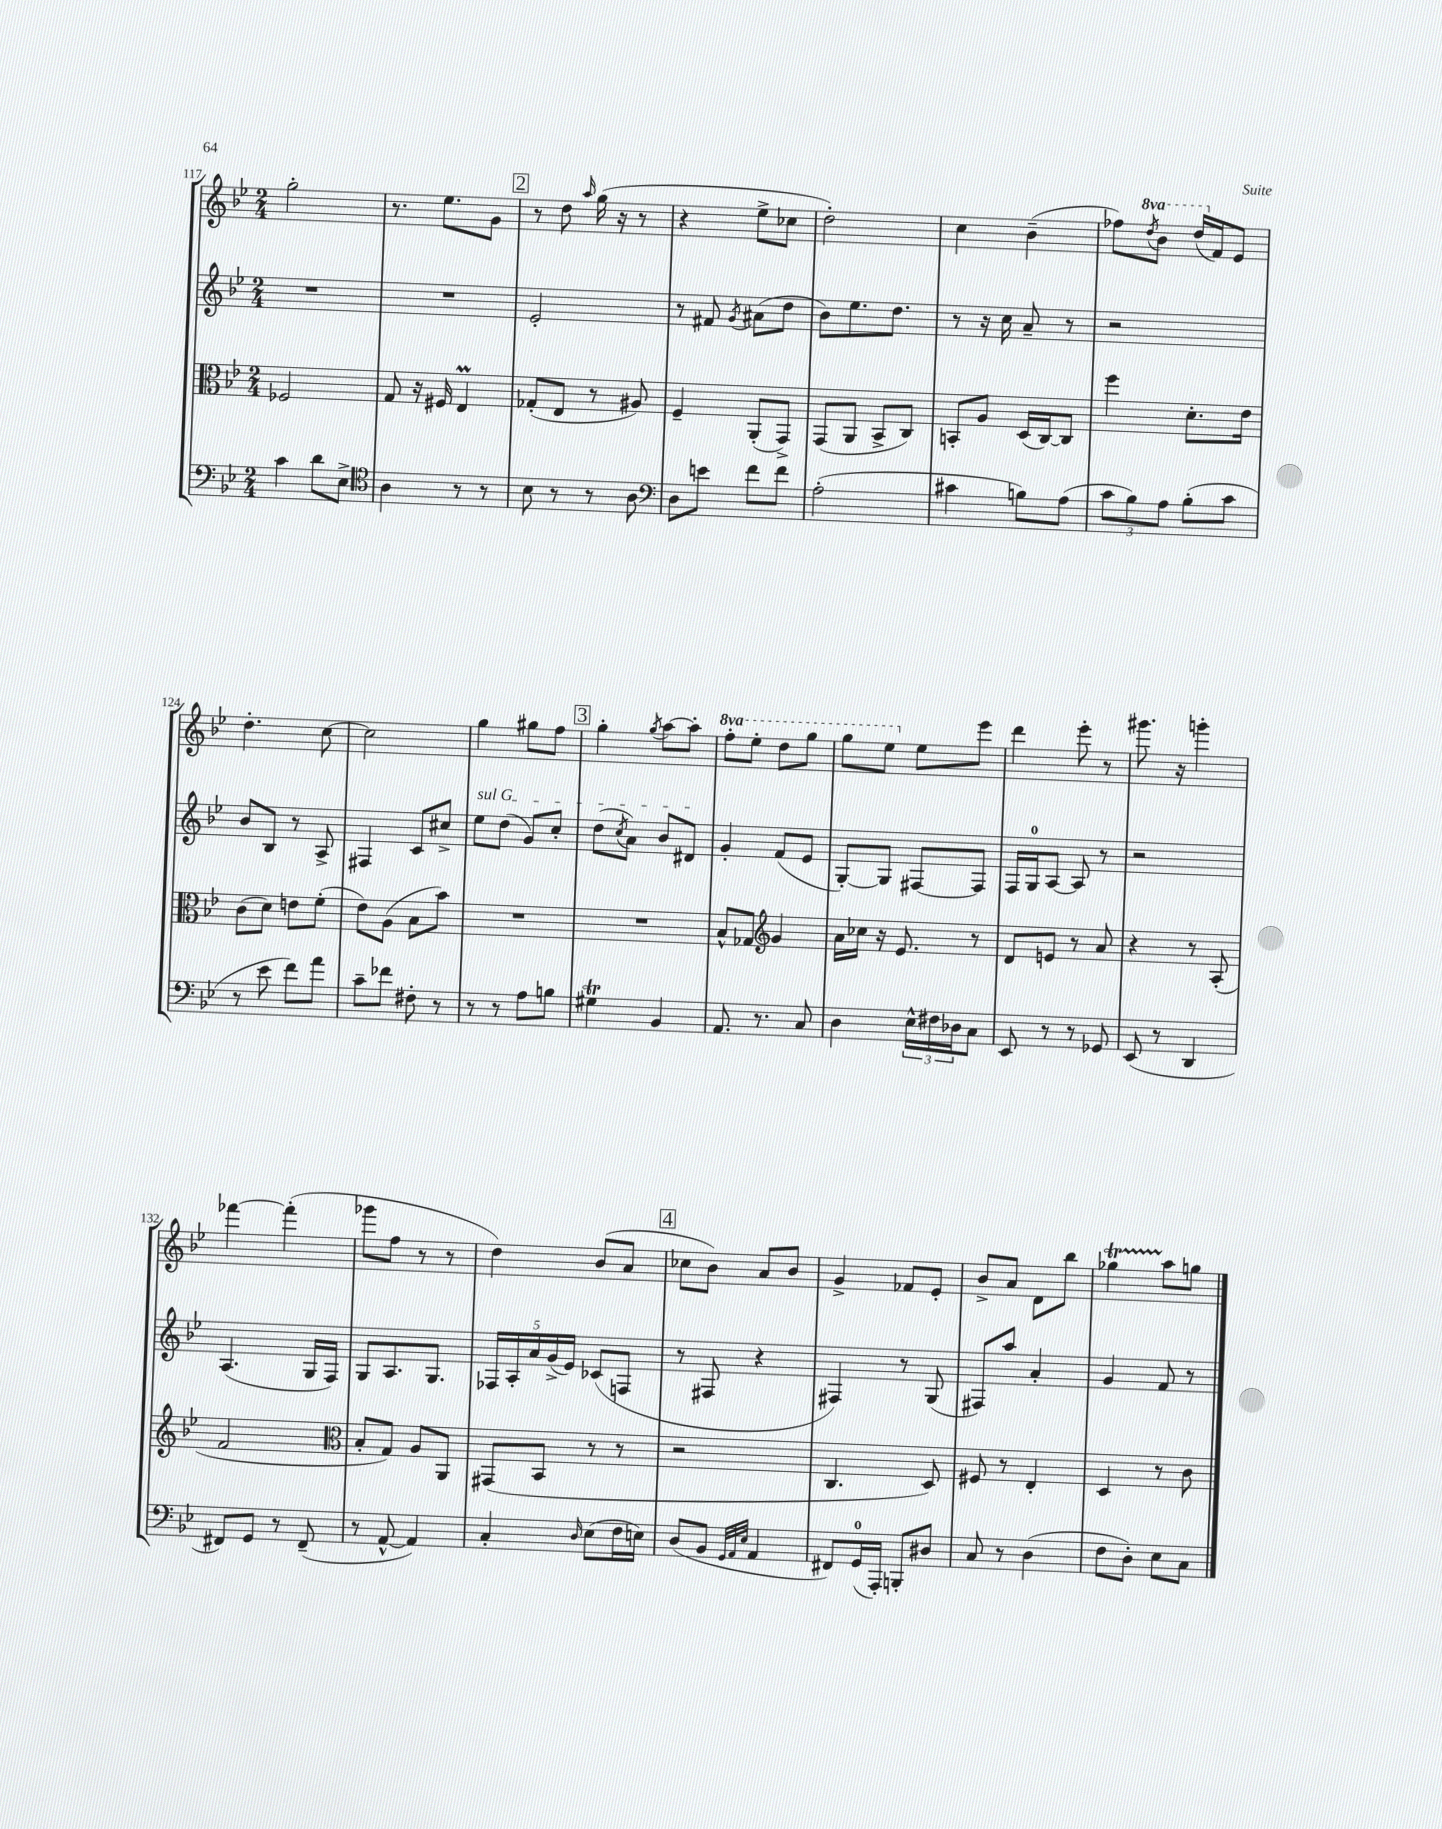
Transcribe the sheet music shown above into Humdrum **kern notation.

**kern	**kern	**kern	**kern
*staff4	*staff3	*staff2	*staff1
*clefF4	*clefC3	*clefG2	*clefG2
*k[b-e-]	*k[b-e-]	*k[b-e-]	*k[b-e-]
*M2/4	*M2/4	*M2/4	*M2/4
4c	2F-	2r	2gg'
8d	.	.	.
8E-^	.	.	.
=	=	=	=
*clefC4	*	*	*
4A	8G	2r	8.r
.	16r	.	.
.	16F#	.	8.ee-
8r	4E-	.	.
8r	.	.	8g
=	=	=	=
8B-	(8G-'	2e-'	8r
8r	8E-	.	8dd
.	.	.	16qqaa
8r	8r	.	(16gg
.	.	.	16r
8A	8A#)	.	8r
=	=	=	=
*clefF4	*	*	*
8D	4F~	8r	4r
8e	.	8f#	.
.	.	8qg	.
8f	(8AA'	(8a#	8ee-^
8f	8GG^)	8dd	8cc-
=	=	=	=
(2A'	(8GG	8b-)	2dd')
.	8AA	8.ee-	.
.	8BB-^	.	.
.	.	8.dd	.
.	8C)	.	.
=	=	=	=
4c#	8BB'	8r	4cc
.	8A	16r	.
.	.	16cc	.
8B)	(16D	8a~	(4b-~
.	[16C)	.	.
(8A	8C]	8r	.
=	=	=	=
12c	4ff	2r	8ff-)
12B-)	.	.	.
.	.	.	8qddd
.	.	.	8bb-
12A	.	.	.
(8B-'	8.d'	.	(16ddd
.	.	.	16f)
8c	.	.	8e-
.	16e-	.	.
=	=	=	=
8r	(8c	8b-	4.dd'
8e-	8d)	8B-	.
8f)	8e	8r	.
8a	(8f'	8A^	[8cc
=	=	=	=
8c~	8e-)	4F#	2cc]
8f-	(8A	.	.
8F#'	8B-	8c	.
8r	8b-)	8cc#^	.
=	=	=	=
8r	2r	8ee-	4gg
8r	.	(8dd	.
8A	.	8g)	8gg#
8B	.	8cc'	8ff
=	=	=	=
4G#	2r	(8dd	4gg'
.	.	8qcc	.
.	.	8a)	.
.	.	.	8qgg
4BB-	.	8b-	[8aa
.	.	8d#	8aa']
=	=	=	=
8.AA	8B-^^	4g'	8fff'
.	8G-	.	8eee-'
8.r	.	.	.
*	*clefG2	*	*
.	4g	(8f	8ddd
8C	.	8e-	8ggg
=	=	=	=
4D	16a	[8G')	8ggg
.	16cc-	.	.
.	16r	8G]	8eee-
.	8.e-	.	.
24E-^^	.	[8F#	8ee-
24F#	.	.	.
24D-	.	.	.
8C	8r	8F#]	8eee-
=	=	=	=
8EE-	8d	16F	4ddd
.	.	16G	.
8r	8e	[8A	.
8r	8r	8A]	8eee-'
8GG-	8a	8r	8r
=	=	=	=
(8EE-	4r	2r	8.ggg#
8r	.	.	.
.	.	.	16r
4DD	8r	.	4ggg'
.	(8A'	.	.
=	=	=	=
8FF#)	2f	(4.A	[4fff-
8GG	.	.	.
8r	.	.	(4fff-']
(8FF#~	.	16G	.
.	.	16F)	.
=	=	=	=
*	*clefC3	*	*
8r	8B-'	8G	8ggg-
[8AA^^	8G)	8.A	8ff
4AA])	8A	.	8r
.	.	8.G	.
.	8AA	.	8r
=	=	=	=
4C'	(8GG#	20F-	4dd)
.	.	20A'	.
.	.	20a	.
.	8BB-	.	.
.	.	(20g^	.
.	.	20e-)	.
16qqD	.	.	.
(8E-	8r	(8c-	(8b-
16F	8r	8F	8a
16E)	.	.	.
=	=	=	=
(8D	2r	8r	8cc-
8BB-	.	8F#	8b-)
32qqGG	.	.	.
32qqAA	.	.	.
32qqE-	.	.	.
4AA	.	4r	8a
.	.	.	8b-
=	=	=	=
8FF#)	4.C	4F#)	4g^
(16GG	.	.	.
16AAA')	.	.	.
8BBB'	.	8r	8f-
8D#	8D)	(8G	8e-'
=	=	=	=
8C	8F#	8F#)	8b-^
8r	8r	8aa	8a
(4D	4E-'	4a'	8d
.	.	.	8bb-
=	=	=	=
8F	4D	4g	4gg-
8D')	.	.	.
8E-	8r	8f	8aa
8C	8c	8r	8gg
==	==	==	==
*-	*-	*-	*-
